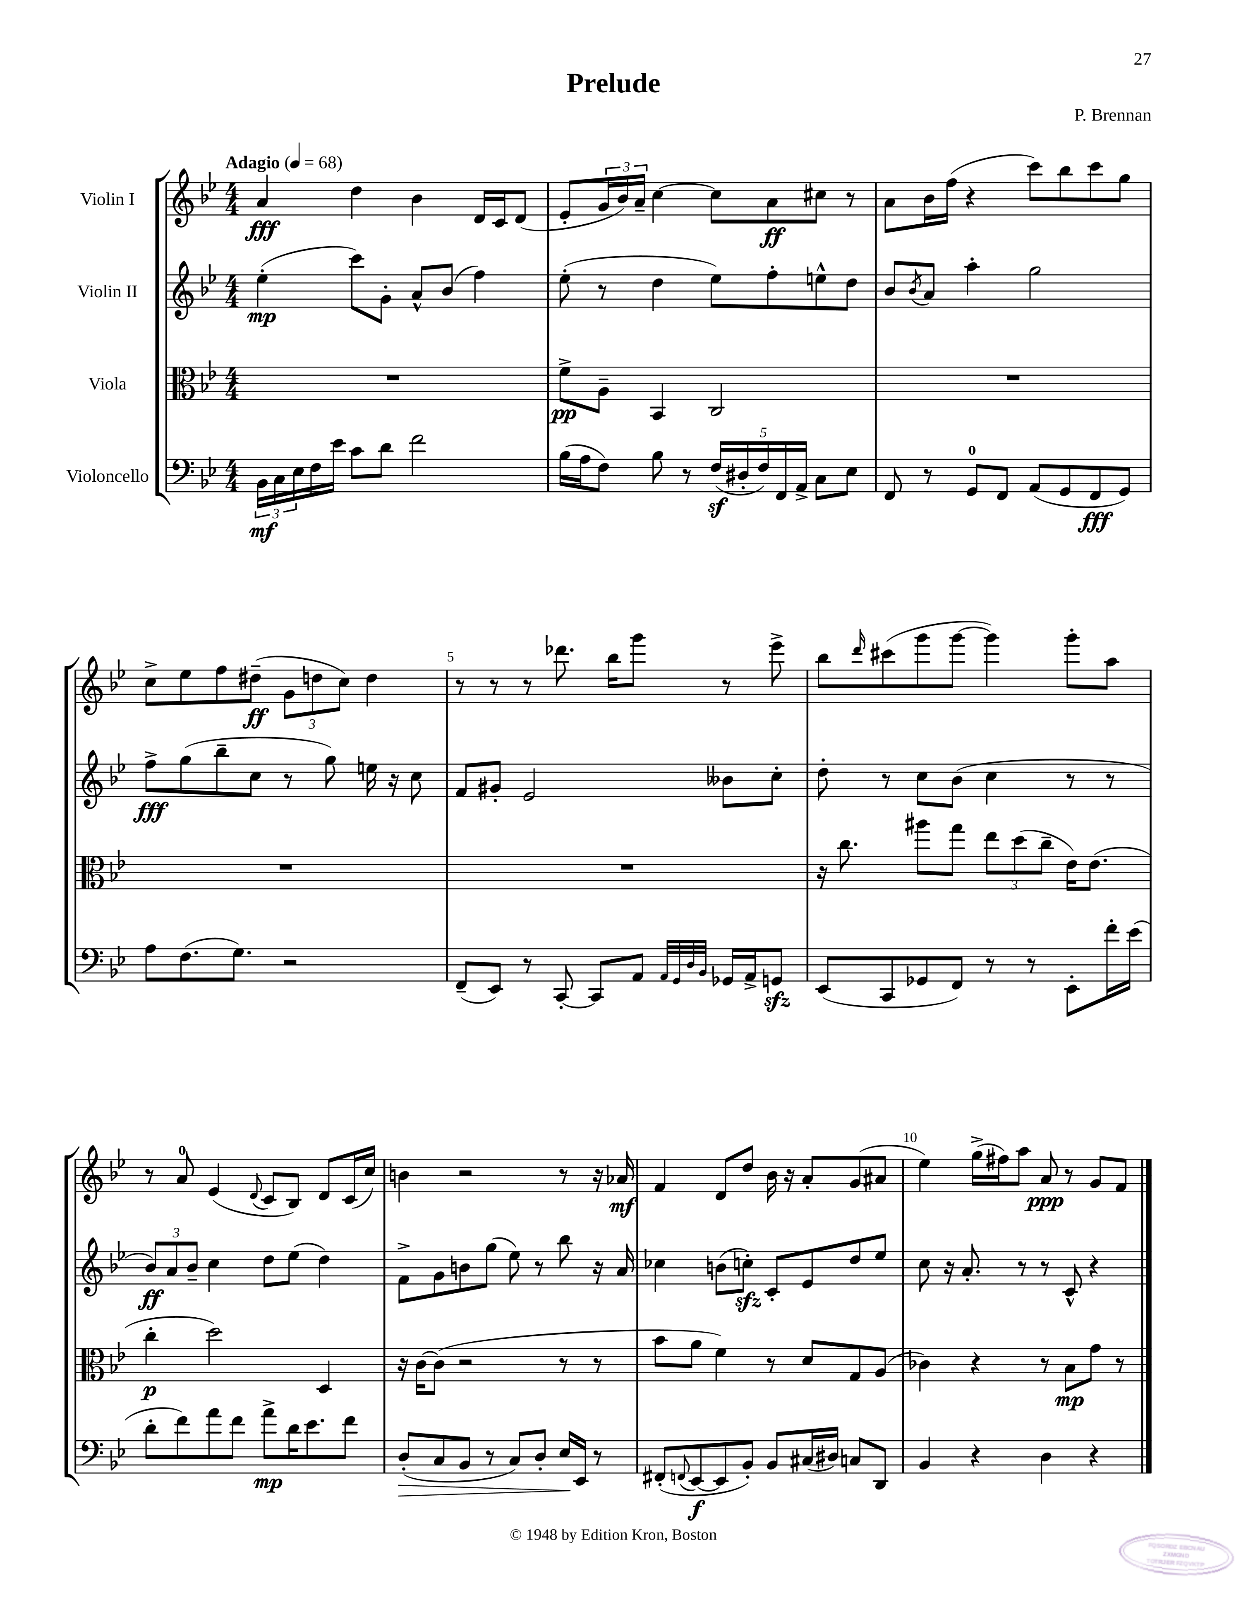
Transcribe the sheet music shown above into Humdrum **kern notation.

**kern	**kern	**kern	**kern
*staff4	*staff3	*staff2	*staff1
*clefF4	*clefC3	*clefG2	*clefG2
*k[b-e-]	*k[b-e-]	*k[b-e-]	*k[b-e-]
*M4/4	*M4/4	*M4/4	*M4/4
*MM68	*MM68	*MM68	*MM68
24BB-	1r	(4ee-'	4a
24C	.	.	.
24E-	.	.	.
16F	.	.	.
16e-	.	.	.
8c	.	8ccc)	4dd
8d	.	8g'	.
2f	.	8a^^	4b-
.	.	(8b-	.
.	.	4ff)	16d
.	.	.	16c
.	.	.	(8d
=	=	=	=
(16B-	8f^	(8ee-'	8e-'
16A	.	.	.
8F)	8A~	8r	24g
.	.	.	24b-)
.	.	.	24a~
8B-	4BB-	4dd	[4cc
8r	.	.	.
(20F	2C	8ee-)	8cc]
20D#'	.	.	.
20F)	.	.	.
.	.	8ff'	8a
20FF	.	.	.
20AA^	.	.	.
8C	.	8ee^^	8cc#
8E-	.	8dd	8r
=	=	=	=
8FF	1r	8b-	8a
.	.	8qb-	.
8r	.	8a	16b-
.	.	.	(16ff
8GG	.	4aa'	4r
8FF	.	.	.
(8AA	.	2gg	8ccc)
8GG	.	.	8bb-
8FF	.	.	8ccc
8GG)	.	.	8gg
=	=	=	=
8A	1r	8ff^	8cc^
(8.F	.	(8gg	8ee-
.	.	8bb-~	8ff
8.G)	.	.	.
.	.	8cc	(8dd#~
2r	.	8r	12g
.	.	.	12dd
.	.	8gg)	.
.	.	.	12cc)
.	.	16ee	4dd
.	.	16r	.
.	.	8cc	.
=	=	=	=
(8FF~	1r	8f	8r
8EE-)	.	8g#'	8r
8r	.	2e-	8r
[8CC'	.	.	8.ddd-
8CC]	.	.	.
.	.	.	16bb-
8AA	.	.	8ggg
32qqAA	.	.	.
32qqGG	.	.	.
32qqD	.	.	.
32qqBB-	.	.	.
16GG-	.	8b--	8r
16AA^	.	.	.
8GG	.	8cc'	8eee-^
=	=	=	=
(8EE-	16r	8dd'	8bb-
.	8.cc	.	.
.	.	.	16qqddd
8CC	.	8r	(8ccc#
8GG-	8aa#	8cc	8ggg
8FF)	8gg	(8b-	[8ggg
8r	12ee-	4cc	4ggg])
.	(12dd	.	.
8r	.	.	.
.	12cc~	.	.
8EE-'	16e-)	8r	8ggg'
.	(8.e-	.	.
16f'	.	8r	8aa
(16e-	.	.	.
=	=	=	=
8d'	4cc'	12b-)	8r
.	.	12a	.
8f)	.	.	8a
.	.	12b-~	.
8a	2dd)	4cc	(4e-
8f	.	.	.
.	.	.	8qqd
8a^	.	8dd	8c
16d	.	(8ee-	8B-)
8.e-	.	.	.
.	4D	4dd)	8d
8f	.	.	(16c
.	.	.	16cc)
=	=	=	=
(8D'	16r	8f^	4b
.	[16c	.	.
8C	(8c]	8g	.
8BB-	2r	8b	2r
8r	.	(8gg	.
8C)	.	8ee-)	.
8D'	.	8r	.
16E-	8r	8bb-	8r
16EE-	.	.	.
8r	8r	16r	16r
.	.	16a	16a-
=	=	=	=
(8FF#'	8b-	4cc-	4f
8qqFF	.	.	.
[8EE-	8a	.	.
8EE-]	4f)	(8b	8d
8BB-')	.	8cc')	8dd
8BB-	8r	8c'	16b-
.	.	.	16r
(16C#	8d	8e-	8a'
16D#)	.	.	.
8C	8G	8dd	(8g
8DD	(8A	8ee-	8a#
=	=	=	=
4BB-	4c-)	8cc	4ee-)
.	.	16r	.
.	.	8.a'	.
4r	4r	.	(16gg^
.	.	.	16ff#)
.	.	8r	8aa
4D	8r	8r	8a
.	8B-	8c^^	8r
4r	8g	4r	8g
.	8r	.	8f
==	==	==	==
*-	*-	*-	*-
